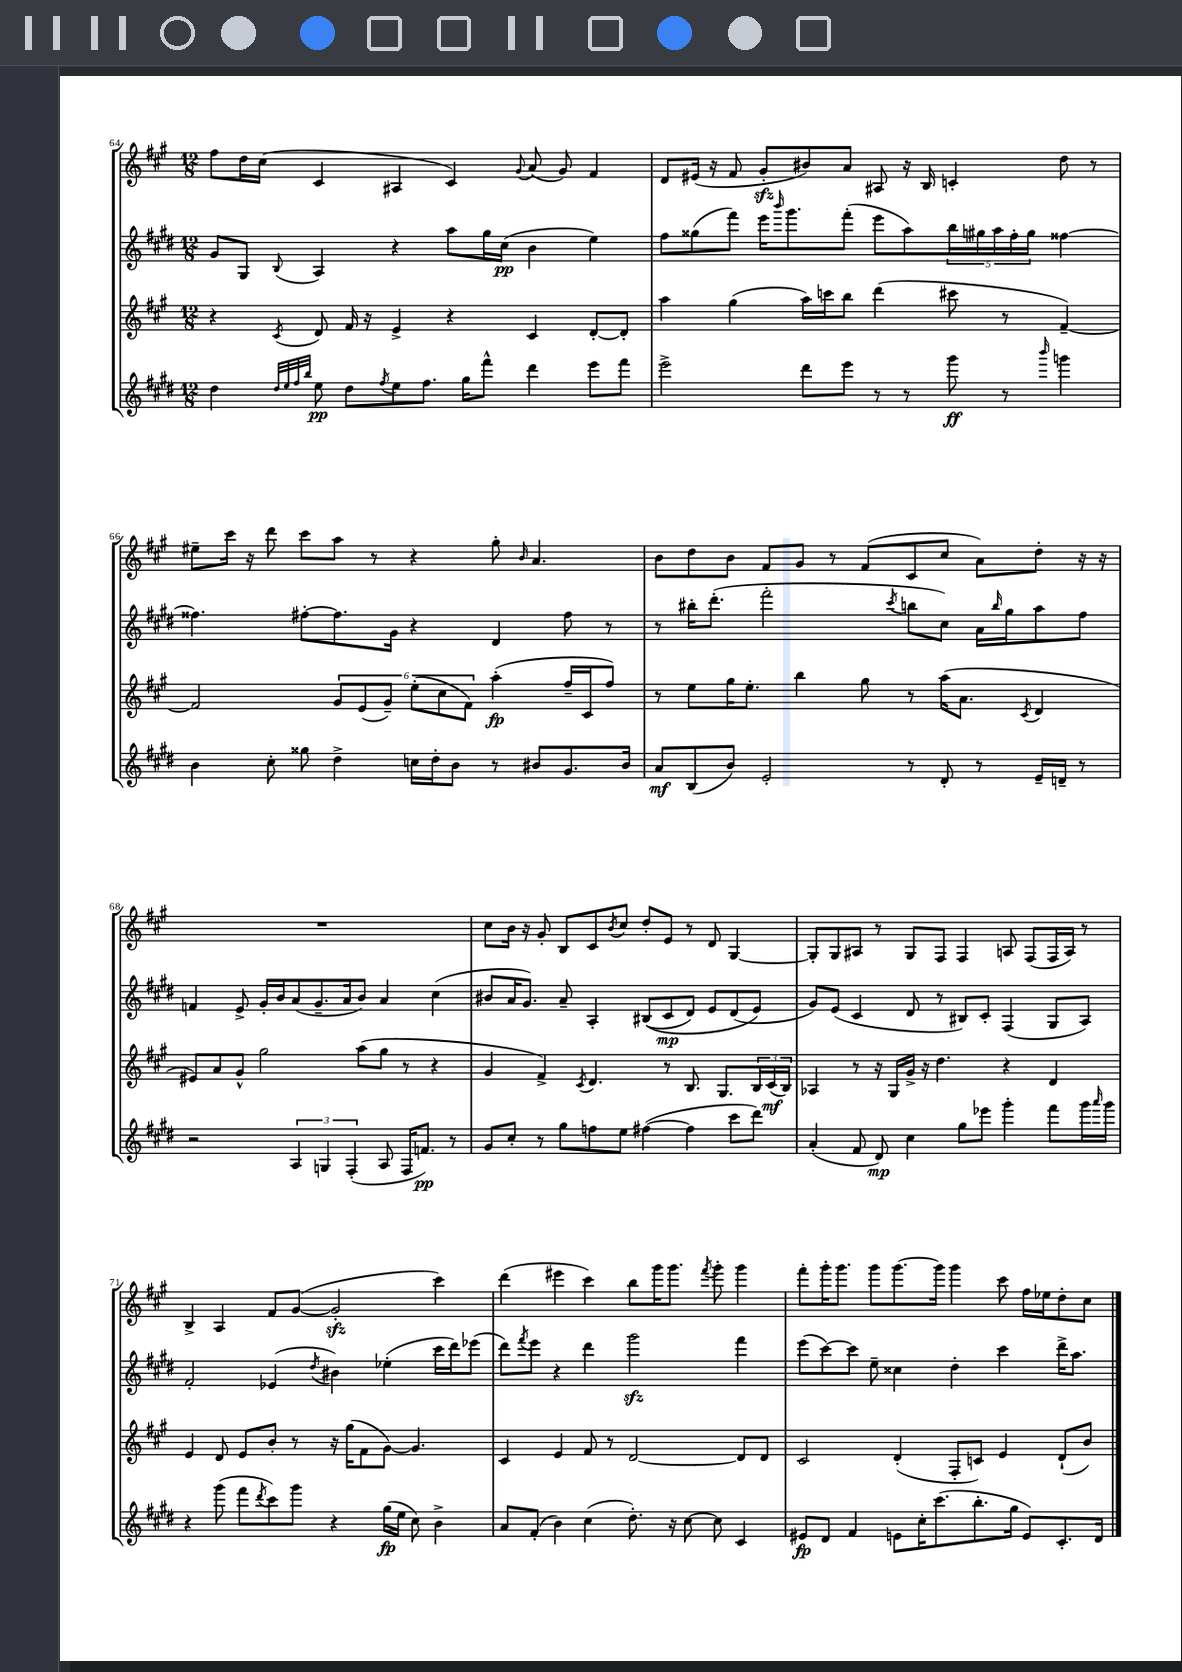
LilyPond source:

<<
\new StaffGroup <<
\new Staff = "s0" {
    \clef treble \key a \major \numericTimeSignature \time 12/8
    fis''8 d''16 cis''16( cis'4 ais4 cis'4) \appoggiatura { gis'8 } a'8( gis'8) fis'4 |
    d'8 eis'16( r16 fis'8 gis'8-.\sfz bis'8) a'8 ais8 r16 b16 c'4-. d''8 r8 |
    eis''8-- cis'''16 r16 d'''8 cis'''8 a''8 r8 r4 gis''8-. \grace { b'16 } a'4. |
    b'8 d''8 b'8 fis'8 gis'8 r8 fis'8( cis'8 cis''8 a'8) d''8-. r16 r16 |
    R1. |
    cis''8 b'16 r16 gis'8-. b8 cis'8 \acciaccatura { b'8 } cis''8 d''8-. e'8 r8 d'8 gis4~ |
    gis8-. gis8 ais8 r8 gis8 fis8 fis4 a8 fis8( fis16 a16) r8 |
    b4-> a4 fis'8 gis'8~( gis'2-.\sfz cis'''4) |
    d'''4( eis'''4 cis'''4) b''8 gis'''16 gis'''8. \acciaccatura { fis'''8 } gis'''8-. gis'''4 |
    fis'''8-. gis'''16-. gis'''8. gis'''8 gis'''8.~ gis'''16 gis'''4 cis'''8 fis''16 ees''16 d''8-. cis''8 \bar "|." |
}
\new Staff = "s1" {
    \clef treble \key e \major \numericTimeSignature \time 12/8
    gis'8 gis8 \appoggiatura { b8 } a4 r4 a''8 gis''16 cis''16\pp( b'4 e''4) |
    fis''8 gisis''8( fis'''8) e'''16 \grace { b'''16 } gis'''8. fis'''8-.( e'''8 a''8) \tuplet 5/4 { b''16 gis''16 a''16 fis''16-. gis''16 } fisis''4~ |
    fisis''4. fis''8~-. fis''8. gis'16 r4 dis'4 fis''8 r8 |
    r8 bis''16-. dis'''8.-.( fis'''2-. \acciaccatura { cis'''8 } b''8 cis''8) a'16 \grace { b''16 } gis''16 a''8 fis''8 |
    f'4 e'8-> gis'16-. b'16 a'8( gis'8.-- a'16 b'8) a'4 cis''4( |
    bis'8 a'16 gis'8.) a'8-- a4-. bis8(\( cis'8\mp dis'8) e'8 dis'8( e'8\) |
    gis'8) e'8( cis'4 dis'8 r8 bis8) cis'8-. fis4( gis8 a8) |
    fis'2-. ees'4( \acciaccatura { dis''8 } bis'4) ees''4-.( cis'''16 dis'''16) ees'''8( |
    dis'''8) \acciaccatura { fis'''8 } e'''8 r4 dis'''4 gis'''2\sfz fis'''4 |
    e'''8( cis'''8~) cis'''8 e''8-- cisis''4 dis''4-. cis'''4 dis'''16-> a''8. \bar "|." |
}
\new Staff = "s2" {
    \clef treble \key a \major \numericTimeSignature \time 12/8
    r4 \acciaccatura { cis'8 } d'8 fis'16 r16 e'4-> r4 cis'4 d'8~-. d'8-. |
    a''4 gis''4( a''16) c'''16 b''8 d'''4( cis'''8 r8 fis'4~--) |
    fis'2 \tuplet 6/4 { gis'8 e'8( gis'8--) e''8-.( cis''8 fis'8) } a''4-.\fp( fis''16-- cis'16 fis''8) |
    r8 e''8 gis''16 e''8.-. b''4 gis''8 r8 a''16( a'8. \acciaccatura { cis'8 } d'4 |
    eis'8) a'8 gis'8-^ gis''2 a''8( gis''8 r8 r4 |
    gis'4 fis'4->) \acciaccatura { cis'8 } d'4. r8 b8. gis8. \tuplet 3/2 { b16 cis'16\mf( b16) } |
    aes4 r8 r16 gis16 gis'16-> r16 d''4. r4 d'4 |
    e'4 d'8 e'8 b'8-. r8 r16 gis''16( fis'8 gis'8~) gis'4. |
    cis'4 e'4 fis'8 r8 d'2~ d'8 d'8 |
    cis'2 d'4-.( fis8-. c'8) e'4 d'8-!( b'8) \bar "|." |
}
\new Staff = "s3" {
    \clef treble \key e \major \numericTimeSignature \time 12/8
    dis''4 \grace { dis''32 e''32 fis''32 b''32 } e''8\pp dis''8 \acciaccatura { fis''8 } e''8 fis''8. gis''16 fis'''8-^ dis'''4 e'''8 fis'''8 |
    e'''2-> dis'''8 e'''8 r8 r8 gis'''8\ff r8 \grace { b'''16 } g'''4 |
    b'4 cis''8-. gisis''8 dis''4-> c''16 dis''16-. b'8 r8 bis'8 gis'8. bis'16 |
    a'8\mf b8( b'8) e'2-. r8 dis'8-. r8 e'16-- d'16-- r8 |
    r2 \tuplet 3/2 { a4 g4 fis4-.( } a8 fis16 f'8.\pp) r8 |
    gis'8 cis''8-. r8 gis''8 f''8 e''8 fis''4~( fis''4 cis'''8 dis'''8) |
    a'4-.( fis'8 dis'8\mp) cis''4 gis''8 ees'''8 gis'''4-. fis'''8 gis'''16 \grace { a'''16 } gis'''16 |
    r4 gis'''8( fis'''8 \acciaccatura { dis'''8 } cis'''8) gis'''8 r4 gis''16\fp( e''16 cis''8) b'4-> |
    a'8 fis'8-.( b'4) cis''4( dis''8.-.) r16 cis''8~ cis''8 cis'4 |
    eis'8\fp dis'8 fis'4 e'8 cis''16-. cis'''8.( b''8.-. gis''16 e'8) cis'8.-. dis'16 \bar "|." |
}
>>
>>
\layout { \context { \Score currentBarNumber = #64 } }
